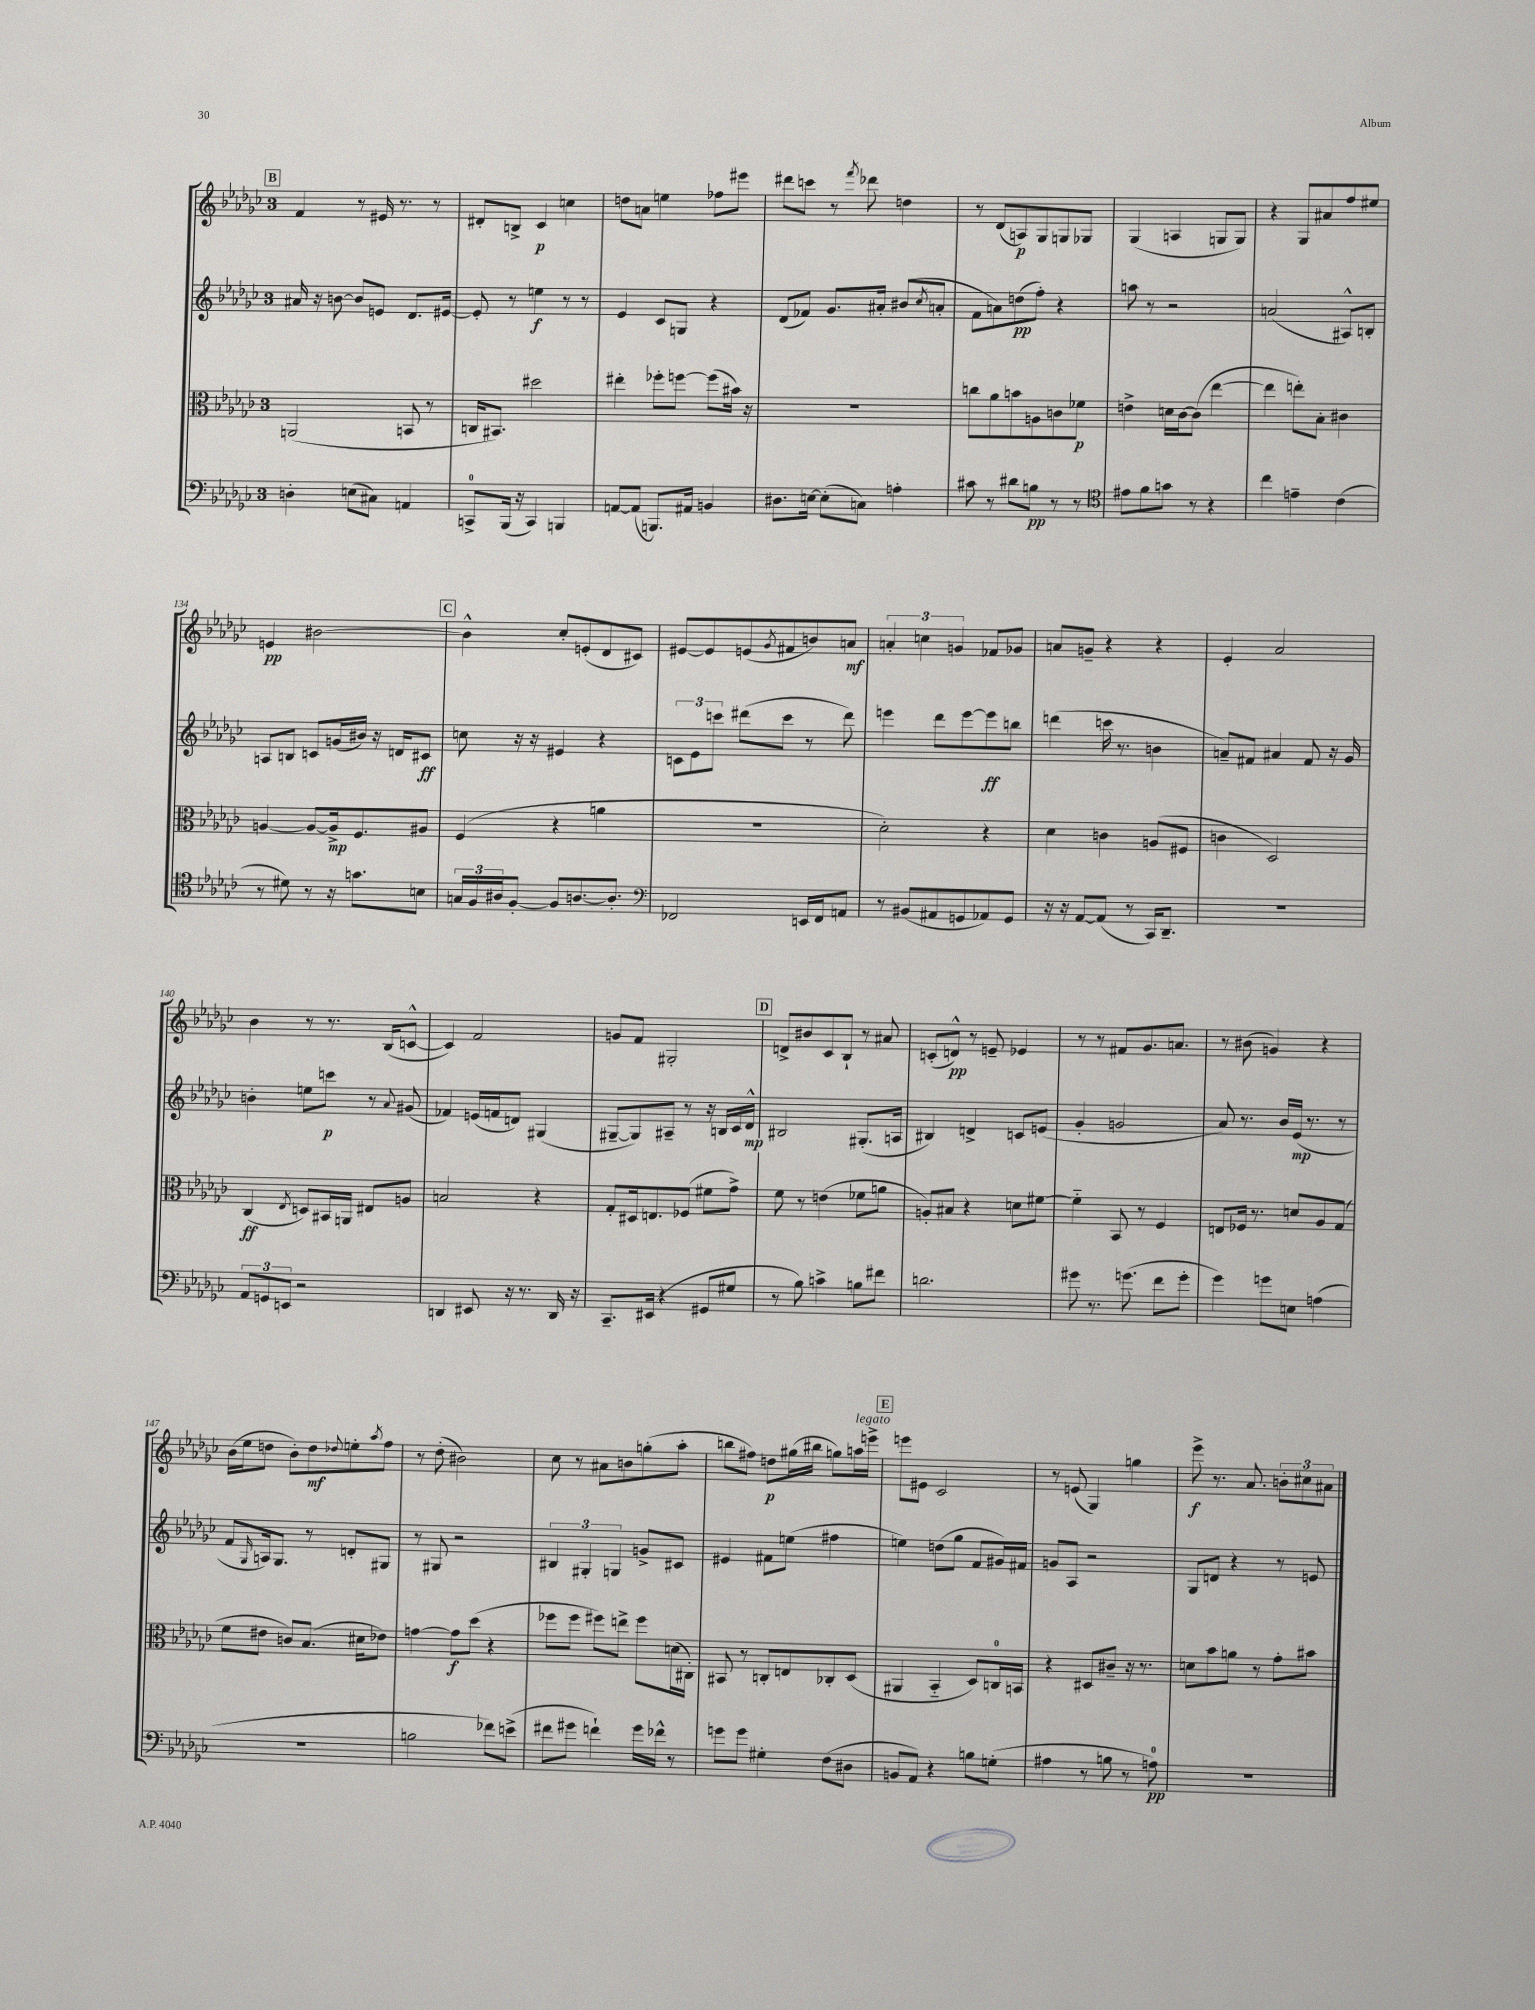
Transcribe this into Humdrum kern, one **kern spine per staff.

**kern	**kern	**kern	**kern
*staff4	*staff3	*staff2	*staff1
*clefF4	*clefC3	*clefG2	*clefG2
*k[b-e-a-d-g-c-]	*k[b-e-a-d-g-c-]	*k[b-e-a-d-g-c-]	*k[b-e-a-d-g-c-]
*M3/4	*M3/4	*M3/4	*M3/4
4D'	(2AA	16a#	4f
.	.	16r	.
.	.	[8b	.
(8E	.	8b]	8r
8C#)	.	8e	16e#
.	.	.	8.r
4AA	8BB	8.d-	.
.	8r	.	8r
.	.	[16e#	.
=	=	=	=
8CC^	16C	8e#']	8d#'
.	8.BB#)	.	.
(16BBB-	.	8r	8B^
16r	.	.	.
4CC)	2dd#	4ee	4c-
4BBB	.	8r	4cc
.	.	8r	.
=	=	=	=
[8AA	4ee#'	4e-	8dd
(8AA]	.	.	8a
8.BBB)	8ff-'	8c-	4ee
.	[8ff	8G	.
16AA#	.	.	.
4BB	(8ff]	4r	8ff-
.	16b#)	.	8eee#
.	16r	.	.
=	=	=	=
8.D#	2.r	(8d-	8ddd#
.	.	8f-)	8ccc
[16E	.	.	.
(8E']	.	8.g-	8r
.	.	.	8qfff
8C)	.	.	8ddd-
.	.	16a#'	.
4A'	.	(8b#	4dd
.	.	8qcc-	.
.	.	8a'	.
=	=	=	=
8c#	8cc	8f	8r
8r	8a-	8a)	(8d-
8d#	8b	(8dd	8A)
8B	8A	8ff')	8G-
8r	8c	4r	8G
8r	8f-	.	8G-
=	=	=	=
*clefC4	*	*	*
8e#	4e^	8aa	(4G-
8f	.	8r	.
8g	16d	2r	4A
.	[16c-	.	.
8r	(8c-]	.	.
4r	[4ee-	.	8G
.	.	.	8G)
=	=	=	=
4cc-	4ee-]	(2a	4r
4e~	8ee')	.	8G-
.	8B-'	.	8a#
(4c-	4c#	8A#^^)	8ff
.	.	8B'	8ee#
=	=	=	=
8r	[4A	8A	4e
8d#)	.	8B	.
8r	8A_	8c	[2b#
16r	16A^]	(16g	.
8.g	8.F	16b#)	.
.	.	16r	.
.	.	16d	.
8B	8A#	8c#	.
=	=	=	=
24G	(4F	8cc	4b#^^]
24F	.	.	.
24A#	.	.	.
[8F'	.	16r	.
.	.	16r	.
8F]	4r	4e#	8cc-'
[8.A	.	.	(8e'
.	4a	4r	8d-
8.A']	.	.	.
.	.	.	8c#)
=	=	=	=
*clefF4	*	*	*
2FF-	2.r	12c	[8e#
.	.	12e-	.
.	.	.	8e#]
.	.	12ccc	.
.	.	(8ddd#	(8e
.	.	.	8qg-
.	.	8ccc	8f#
16EE	.	8r	8b)
16FF-	.	.	.
8AA	.	8ddd#)	8a
=	=	=	=
8r	2d-')	4eee	6a'
(8BB#	.	.	.
.	.	.	6cc
8AA#	.	8ddd-	.
.	.	.	6g
8GG	.	[8eee	.
8AA-)	4r	8eee]	8f-
8GG	.	8bb	8g-
=	=	=	=
16r	4d-	(4ddd	8a
16r	.	.	.
[8AA-	.	.	8g~
(8AA-]	4c	16ccc	4r
.	.	8.r	.
8r	.	.	.
16CC-)	(8A	4b	4r
8.DD-~	.	.	.
.	8F#	.	.
=	=	=	=
2.r	4c	8a~)	4e-'
.	.	8f#	.
.	2D-)	4a#	2a-
.	.	8f#	.
.	.	16r	.
.	.	16g-	.
=	=	=	=
12AA-	(4C-	4b'	4b-
12GG	.	.	.
12EE	.	.	.
.	8qE-	.	.
2r	8D)	8ee	8r
.	16BB#	8ccc	8.r
.	16AA	.	.
.	8E#	8r	.
.	.	.	(16B-
.	.	8qqa-	.
.	8A	(8g#	[8c^^
=	=	=	=
4DD	2B	4f-)	4c])
8EE#	.	(16e	2f
.	.	16f	.
16r	.	8d)	.
8.r	.	.	.
.	4r	(4G#	.
16DD	.	.	.
16r	.	.	.
=	=	=	=
8.CC-~	8G-'	[8G#~	8g
.	16D#	8G#])	8f
(16EE#	8.E	.	.
4r	.	8A#~	2G#'
.	(8F-	8r	.
8GG#	8f#	16r	.
.	.	16B	.
8G#	8g-^)	16c-	.
.	.	16d-^^	.
=	=	=	=
8r	8f	2B#	8d^
8B-)	8r	.	8b#
4c^	(4e	.	8c-
.	.	.	8B-`
8B	8f-	(8.G#'	8r
8f#	8a	.	8a#
.	.	16A	.
=	=	=	=
2.d	8A')	4B#)	(8c'
.	8B#	.	8d^^)
.	4r	4d^	8r
.	.	.	8e~
.	8d	8c	4e-
.	[8f#	(8e	.
=	=	=	=
8g#	4f#'~]	4g-'	8r
8.r	.	.	8r
.	8BB-	2g	8f#
(8.g	.	.	.
.	8r	.	8.g-
8f	4F	.	.
.	.	.	8.a
8g'	.	.	.
=	=	=	=
4g-)	8E	8a-)	8r
.	16F-	8.r	(8b#
.	8.r	.	.
8g	.	.	4g)
.	.	16b-	.
8E	8d	(16e-	.
.	.	8.r	.
(4A	8A-	.	4r
.	(8G-	8r	.
=	=	=	=
2.r	8f	8f	(16b-
.	.	.	16ee-
.	.	16qqG-	.
.	8e#	16A)	8dd
.	.	8.G-	.
.	8c)	.	8b-')
.	(8.B-	8r	8dd
.	.	.	8qqdd-
.	.	8d'	8ee'
.	16d#	.	.
.	.	.	8qaa-
.	8e-)	8G#	8ff
=	=	=	=
2B	[4g	8r	8r
.	.	8G#	(8dd-'
.	8g]	2r	2b#)
.	(8dd-	.	.
8f-)	4r	.	.
(8e^	.	.	.
=	=	=	=
8f#	8ff-	6B#	8cc-
8g#	8ff-	.	8r
.	.	6G#'	.
4f`)	8ff#)	.	8a#
.	.	6G	.
.	8ee^	.	8b
16g#	8ff#	8g^	(8gg'
16f-^^	.	.	.
8r	(16d	8c#	8aa-'
.	16C#')	.	.
=	=	=	=
8g	8BB#	4e#	8bb
8g	8r	.	8ff#)
4G#'	8C'	8f#	8dd
.	8E	(8ee	(16gg#
.	.	.	16bb#
(8F	8C-'	4ff#	8gg)
8D#	(8D-	.	16aa
.	.	.	16eee^
=	=	=	=
8BB	4AA#	4ee)	8eee
8AA-)	.	.	8e#
4r	4BB-'~	(8dd	2c-
.	.	8gg-	.
8B	8D-)	8f	.
(8G'	16C	16g#)	.
.	16BB	16f#	.
=	=	=	=
4A#	4r	8g	8r
.	.	8A-	(8e
8r	8D#	2r	4G-)
8B	8c#~	.	.
8r	16r	.	4gg
.	8.r	.	.
8A)	.	.	.
=	=	=	=
2.r	8d	8G-	8eee-^
.	8b-	8d	8.r
.	8a	4r	.
.	.	.	8.a-
.	8r	.	.
.	8g-'	8r	12b'
.	.	.	12cc#
.	8b#	8e	.
.	.	.	12a#
==	==	==	==
*-	*-	*-	*-
